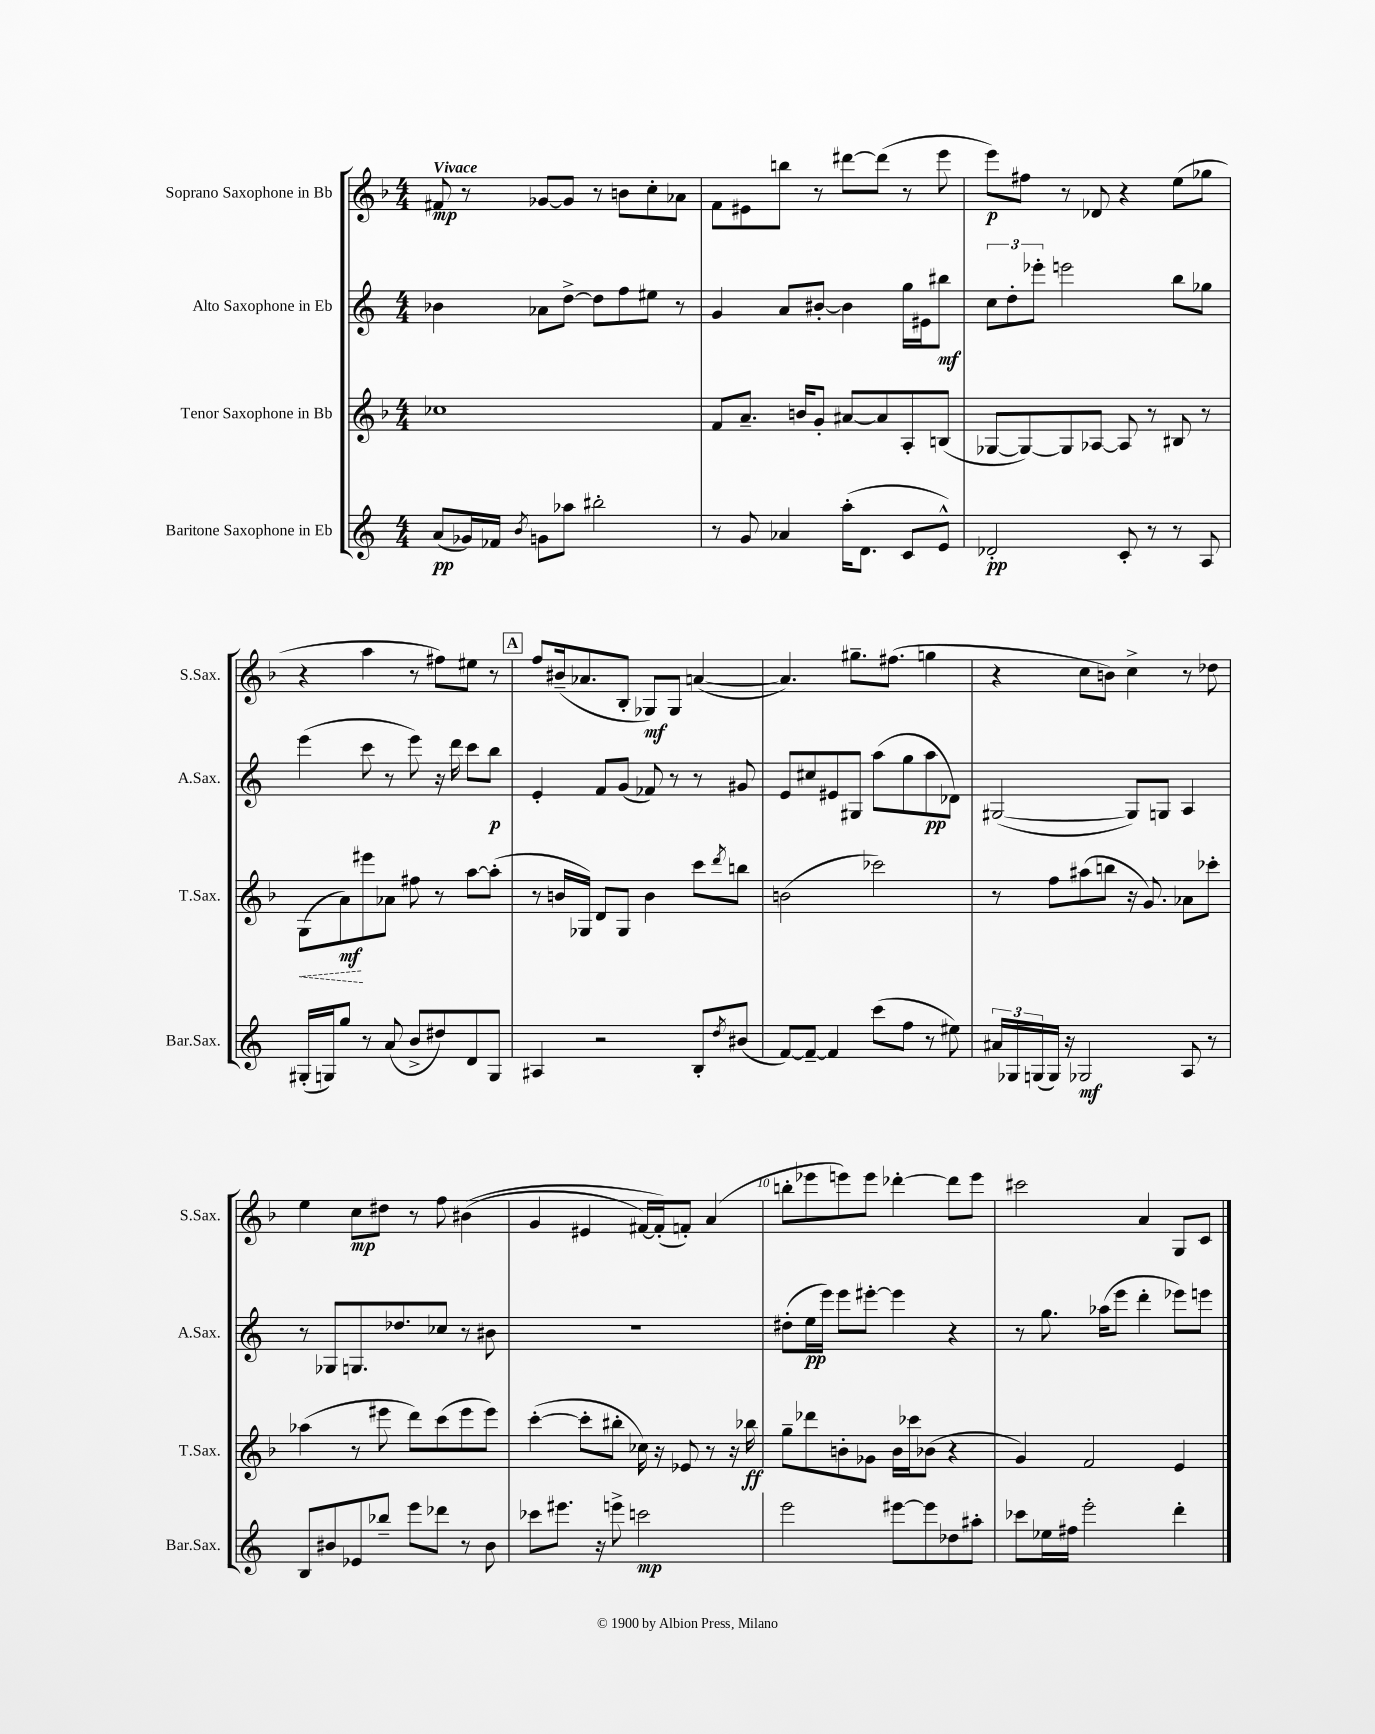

**kern	**kern	**kern	**kern
*staff4	*staff3	*staff2	*staff1
*clefG2	*clefG2	*clefG2	*clefG2
*k[]	*k[b-]	*k[]	*k[b-]
*M4/4	*M4/4	*M4/4	*M4/4
(8a	1cc-	4b-	8f#
16g-)	.	.	8r
16f-	.	.	.
8qb	.	.	.
8g	.	8a-	[8g-
8aa-	.	[8dd^	8g-]
2bb#'	.	8dd]	8r
.	.	8ff	8b
.	.	8ee#	8cc'
.	.	8r	8a-
=	=	=	=
8r	8f	4g	8f
8g	8.a~	.	8e#
4a-	.	8a	8bb
.	16b	.	.
.	8g'	[8b#'	8r
(16aa'	[8a#	4b#]	[8ddd#
8.d	.	.	.
.	8a#]	.	(8ddd#]
8c	8A'	16gg	8r
.	.	16e#	.
8e^^)	(8B	8bb#	8eee
=	=	=	=
2d-'	[8G-	12cc	8eee)
.	.	12dd'	.
.	8G-_)	.	8ff#
.	.	12eee-'	.
.	8G-]	2eee	8r
.	[8A-	.	8d-
8c'	8A-]	.	4r
8r	8r	.	.
8r	8B#	8bb	(8ee
8A	8r	8gg-	8gg-
=	=	=	=
(16G#'	(8G	(4eee	4r
16G)	.	.	.
8gg	8a)	.	.
8r	8eee#	8ccc	4aa
(8a	8a-	8r	.
8b^	8ff#	8eee)	8r
8dd#)	8r	16r	8ff#)
.	.	16ddd	.
8d	[8aa	8ccc	8ee#
8G	(8aa']	8bb	8r
=	=	=	=
4A#	8r	4e'	8ff
.	16b	.	(16b#~
.	16G-)	.	8.a-
2r	8d	8f	.
.	8G-	(8g	8B-'
.	4b	8f-)	8G-)
.	.	8r	8G-
8B'	8ccc	8r	([4a
8qdd	8qddd	.	.
(8b#	8bb	8g#	.
=	=	=	=
[8f)	(2b	8e	4.a])
8f~_	.	8cc#	.
4f]	.	8e#	.
.	.	8G#	8.gg#~
(8ccc	2ccc-)	(8aa	.
.	.	.	(8.ff#
8ff	.	8gg	.
8r	.	8aa	4gg
8ee#)	.	8d-)	.
=	=	=	=
24a#	8r	([2G#	4r
24G-	.	.	.
(24G	.	.	.
16G)	8ff	.	.
16r	.	.	.
2G-	(8aa#	.	8cc
.	8bb	.	8b)
.	16r	8G#])	4cc^
.	8.g)	.	.
.	.	8G	.
8A	8a-	4A	8r
8r	8ccc-'	.	8dd-
=	=	=	=
8B	(4aa-	8r	4ee
8b#	.	8G-	.
8e-	8r	8.G	8cc
8bb-~	8eee#	.	8dd#
.	.	8.dd-	.
8eee	8ddd)	.	8r
8ddd-	(8ccc	8cc-	8ff
8r	8eee#	8r	&((4b#
8b#	8eee#)	8b#	.
=	=	=	=
8ccc-	([4ccc'	1r	4g
8.eee#	.	.	.
.	8ccc']	.	4e#
16r	.	.	.
8eee^	8bb#'	.	.
2ccc	16cc-)	.	[16f#)
.	16r	.	(16f#']&)
.	8e-	.	8f')
.	8r	.	(4a
.	16r	.	.
.	16bb-	.	.
=	=	=	=
2eee	8gg~	(8dd#'	8bb'
.	8ddd-	16ee	8eee-
.	.	16eee)	.
.	8b'	8eee	8eee)
.	8g-	[8eee#'	8eee
[8eee#	16b	4eee#]	[4ddd-'
.	16ccc-	.	.
8eee#]	(8b-	.	.
8dd-	4r	4r	8ddd-]
8aa#'	.	.	8eee
=	=	=	=
8ccc-	4g)	8r	2ccc#
16ee-	.	8.gg	.
16ff#	.	.	.
2eee'	2f	.	.
.	.	(16aa-	.
.	.	8eee	.
.	.	4ddd'	4a
4ddd'	4e	8eee-)	8G
.	.	8eee	8c
==	==	==	==
*-	*-	*-	*-
